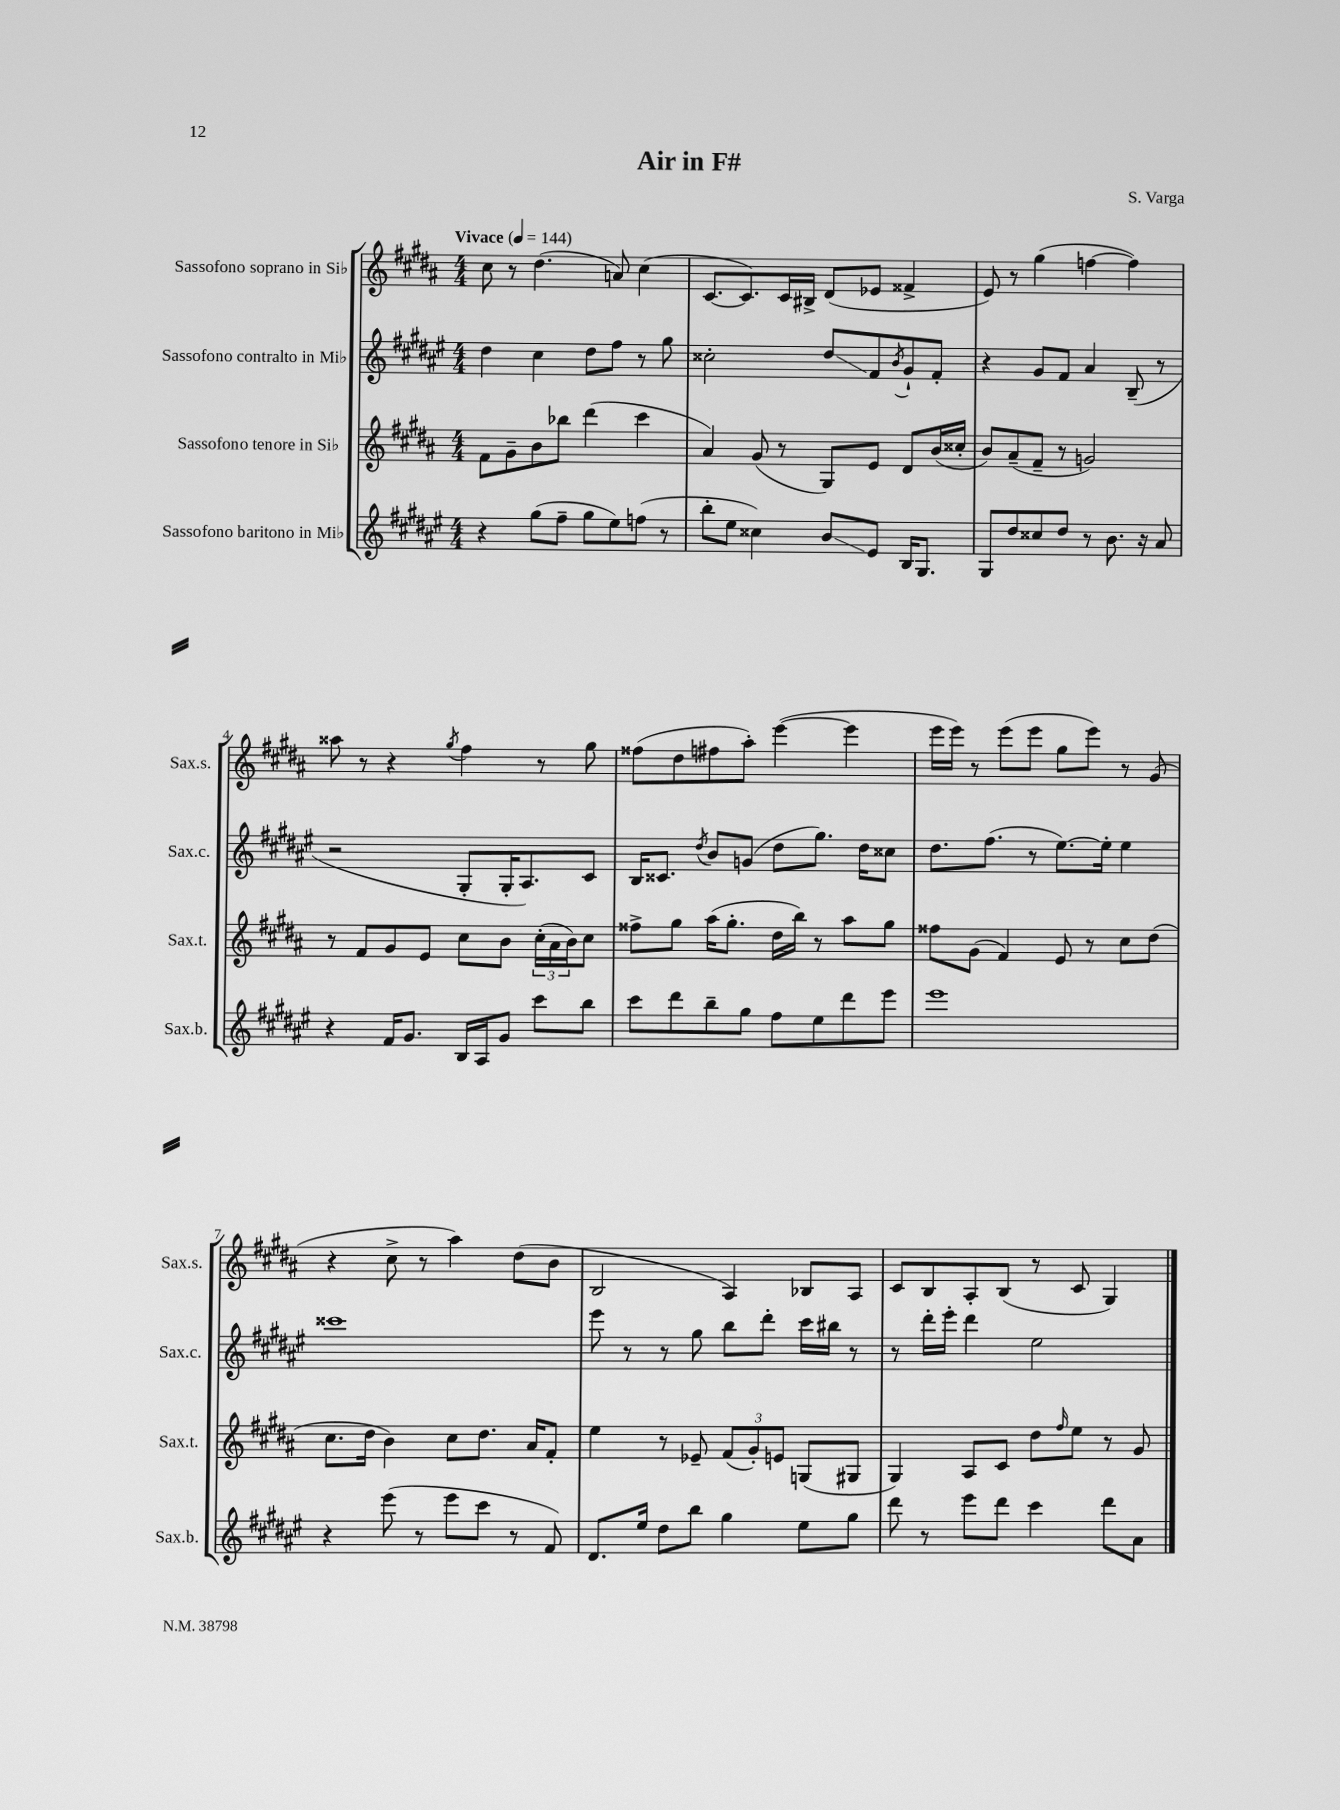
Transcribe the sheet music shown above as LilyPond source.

\header { title = "Air in F#" composer = "S. Varga" }
<<
\new StaffGroup <<
\new Staff = "s0" \with { instrumentName = "Sassofono soprano in Sib" shortInstrumentName = "Sax.s." } {
    \clef treble \key b \major \numericTimeSignature \time 4/4 \tempo "Vivace" 4 = 144
    cis''8 r8 dis''4.( a'8) cis''4( |
    cis'8.~ cis'8.) cis'16 bis16-> dis'8( ees'8 fisis'4-> |
    e'8) r8 gis''4( f''4~ f''4) |
    aisis''8 r8 r4 \acciaccatura { gis''8 } fis''4 r8 gis''8 |
    fisis''8( dis''8 fis''8 ais''8-.) e'''4~( e'''4 |
    e'''16 e'''16) r8 e'''8( e'''8 gis''8 e'''8) r8 gis'8( |
    r4 cis''8-> r8 ais''4) dis''8( b'8 |
    b2 ais4) bes8 ais8 |
    cis'8 b8 ais8-. b8( r8 cis'8 gis4) \bar "|." |
}
\new Staff = "s1" \with { instrumentName = "Sassofono contralto in Mib" shortInstrumentName = "Sax.c." } {
    \clef treble \key fis \major \numericTimeSignature \time 4/4
    dis''4 cis''4 dis''8 fis''8 r8 gis''8 |
    cisis''2-. dis''8\glissando fis'8 \acciaccatura { b'8 } gis'8-! fis'8-. |
    r4 gis'8 fis'8 ais'4 b8--( r8 |
    r2 gis8-. gis16-. ais8.) cis'8 |
    b16 cisis'8. \acciaccatura { dis''8 } b'8 g'8( dis''8 gis''8.) dis''16 cisis''8 |
    dis''8. fis''8.( r8 eis''8.~) eis''16-. eis''4 |
    cisis'''1 |
    eis'''8 r8 r8 gis''8 b''8 dis'''8-. cis'''16 bis''16 r8 |
    r8 dis'''16-. eis'''16-. dis'''4 eis''2 \bar "|." |
}
\new Staff = "s2" \with { instrumentName = "Sassofono tenore in Sib" shortInstrumentName = "Sax.t." } {
    \clef treble \key b \major \numericTimeSignature \time 4/4
    fis'8 gis'8-- b'8 bes''8 dis'''4( cis'''4 |
    ais'4) gis'8( r8 gis8) e'8 dis'8 b'16( cisis''16-. |
    b'8) ais'8--( fis'8-- r8 g'2) |
    r8 fis'8 gis'8 e'8 cis''8 b'8 \tuplet 3/2 { cis''16-.( ais'16 b'16) } cis''8 |
    fisis''8-> gis''8 ais''16( gis''8.-. dis''16 b''16) r8 ais''8 gis''8 |
    fisis''8 gis'8( fis'4) e'8 r8 cis''8 dis''8( |
    cis''8. dis''16 b'4) cis''8 dis''8. ais'16 fis'8-. |
    e''4 r8 ees'8-- \tuplet 3/2 { fis'8( gis'8-.) e'8 } g8( gis8 |
    gis4) ais8 cis'8 dis''8 \grace { fis''16 } e''8 r8 gis'8 \bar "|." |
}
\new Staff = "s3" \with { instrumentName = "Sassofono baritono in Mib" shortInstrumentName = "Sax.b." } {
    \clef treble \key fis \major \numericTimeSignature \time 4/4
    r4 gis''8( fis''8-- gis''8 eis''8) f''8( r8 |
    b''8-. eis''8 cisis''4) b'8\glissando eis'8 b16 gis8. |
    gis8 dis''8 cisis''8 dis''8 r8 b'8. r16 ais'8 |
    r4 fis'16 gis'8. b16 ais16 gis'8 cis'''8 b''8 |
    cis'''8 dis'''8 b''8-- gis''8 fis''8 eis''8 dis'''8 eis'''8 |
    eis'''1 |
    r4 eis'''8( r8 eis'''8 cis'''8 r8 fis'8) |
    dis'8. eis''16 dis''8 b''8 gis''4 eis''8 gis''8 |
    dis'''8 r8 eis'''8 dis'''8 cis'''4 dis'''8 ais'8 \bar "|." |
}
>>
>>
